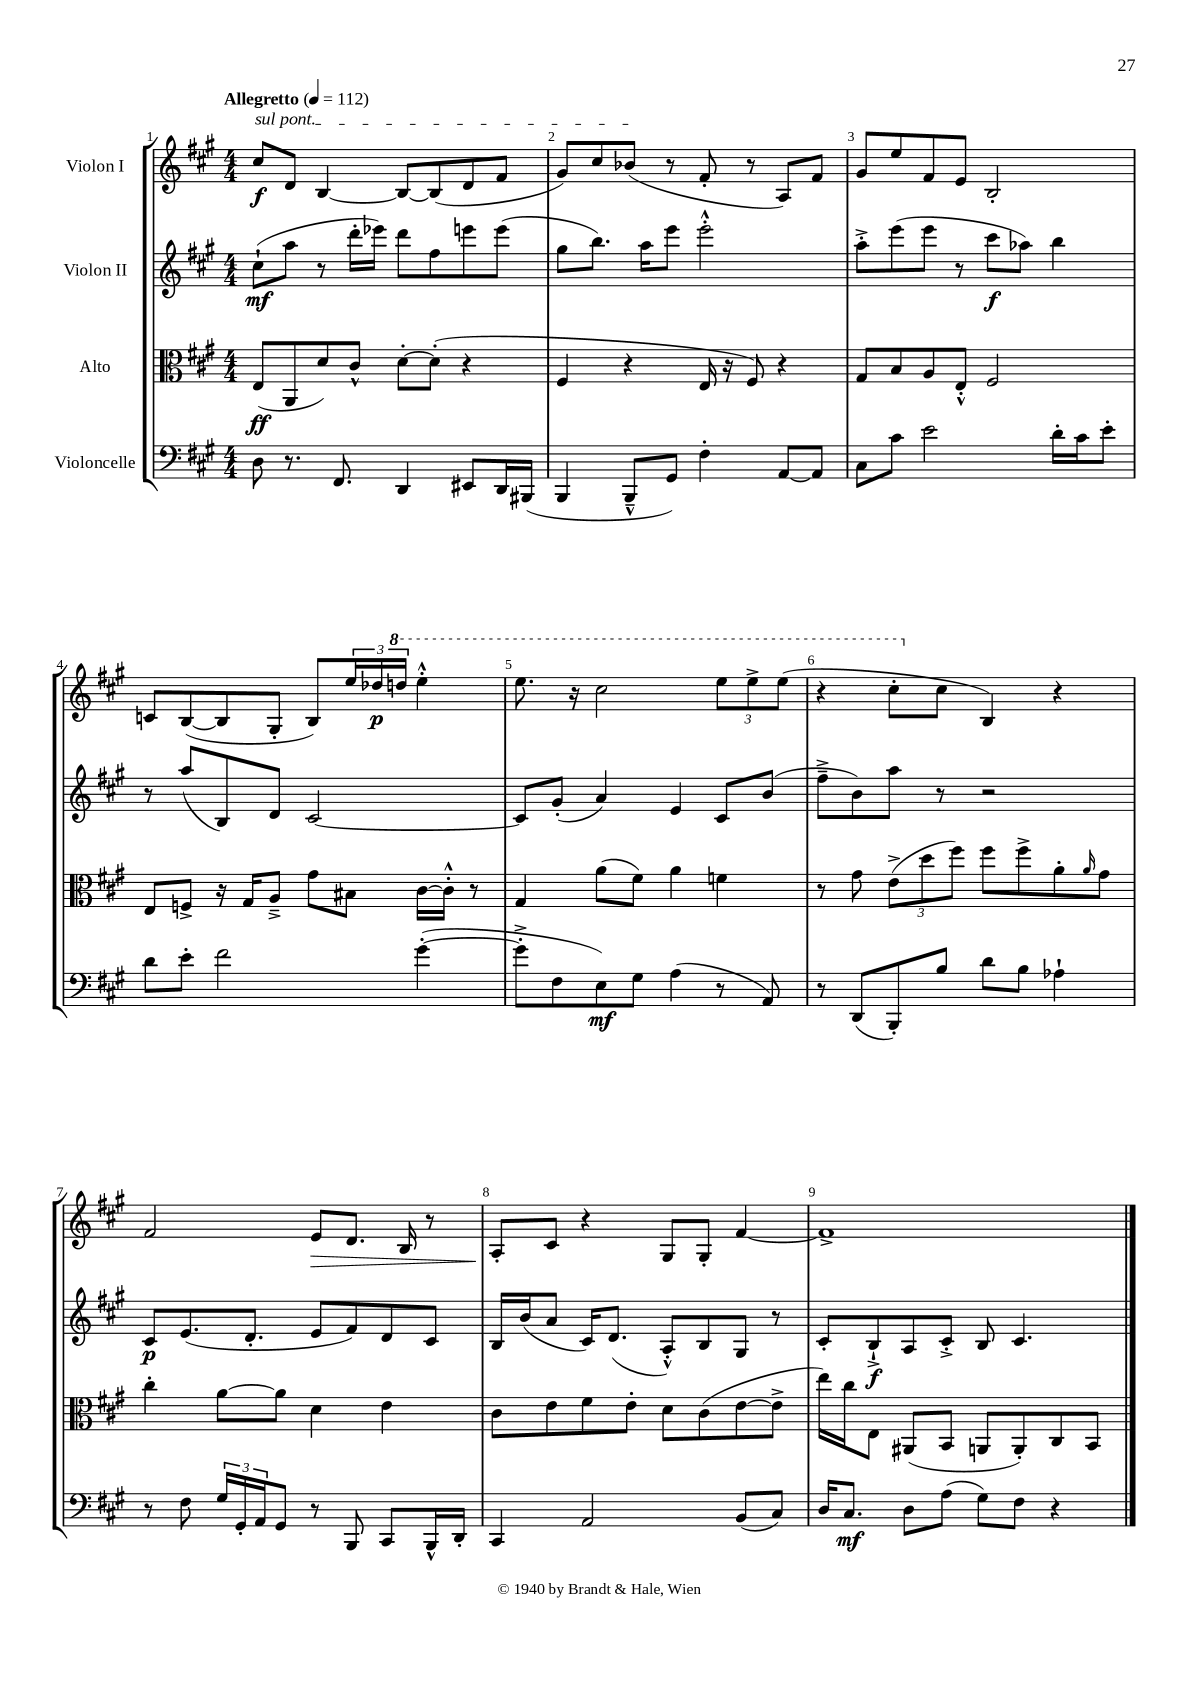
<<
\new StaffGroup <<
\new Staff = "s0" \with { instrumentName = "Violon I" } {
    \clef treble \key a \major \numericTimeSignature \time 4/4 \tempo "Allegretto" 4 = 112
    \once \override TextSpanner.bound-details.left.text = \markup { \italic "sul pont." } cis''8\f\startTextSpan d'8 b4~ b8~ b8( d'8 fis'8 |
    gis'8) cis''8 bes'8\stopTextSpan( r8 fis'8-. r8 a8) fis'8 |
    gis'8 e''8 fis'8 e'8 b2-. |
    c'8 b8~( b8 gis8-. b8) \tuplet 3/2 { e''16 des''16\p \ottava #1 d'''!16 } e'''4-.-^ |
    e'''8. r16 cis'''2 \tuplet 3/2 { e'''8 e'''8-> e'''8( } |
    r4 cis'''8-. \ottava #0 cis''8 b4) r4 |
    fis'2 e'8\> d'8. b16 r8 |
    a8-.\! cis'8 r4 gis8 gis8-. fis'4~ |
    fis'1-> \bar "|." |
}
\new Staff = "s1" \with { instrumentName = "Violon II" } {
    \clef treble \key a \major \numericTimeSignature \time 4/4
    cis''8-!\mf( a''8 r8 d'''16-. ees'''16) d'''8 fis''8 e'''8 e'''8( |
    gis''8 b''8.) a''16 e'''8 e'''2-.-^ |
    a''8-.-> e'''8( e'''8 r8 cis'''8\f aes''8) b''4 |
    r8 a''8( b8) d'8 cis'2~ |
    cis'8 gis'8-.( a'4) e'4 cis'8 b'8( |
    fis''8---> b'8) a''8 r8 r2 |
    cis'8\p e'8.( d'8.-. e'8 fis'8) d'8 cis'8 |
    b16 b'16( a'8 cis'16) d'8.( a8-.-^) b8 gis8 r8 |
    cis'8-. b8-!->\f a8 cis'8-.-> b8 cis'4. \bar "|." |
}
\new Staff = "s2" \with { instrumentName = "Alto" } {
    \clef alto \key a \major \numericTimeSignature \time 4/4
    e8\ff( a,8 d'8) cis'8-^ d'8~-. d'8-.( r4 |
    fis4 r4 e16 r16 fis8) r4 |
    gis8 b8 a8 e8-.-^ fis2 |
    e8 f8-> r16 gis16 a8---> gis'8 bis8 cis'16~ cis'16-.-^ r8 |
    gis4 a'8( fis'8) a'4 f'4 |
    r8 gis'8 \tuplet 3/2 { e'8->( d''8 fis''8) } fis''8 fis''8-> a'8-. \grace { a'16 } gis'8 |
    cis''4-. a'8~ a'8 d'4 e'4 |
    cis'8 e'8 fis'8 e'8-. d'8 cis'8( e'8~ e'8-> |
    e''16) cis''16 e8 ais,8( b,8 a,8 a,8-.) cis8 b,8 \bar "|." |
}
\new Staff = "s3" \with { instrumentName = "Violoncelle" } {
    \clef bass \key a \major \numericTimeSignature \time 4/4
    d8 r8. fis,8. d,4 eis,8 d,16 bis,,16( |
    b,,4 b,,8---^ gis,8) fis4-. a,8~ a,8 |
    cis8 cis'8 e'2 d'16-. cis'16 e'8-. |
    d'8 e'8-. fis'2 gis'4~-.( |
    gis'8-.-> fis8 e8\mf) gis8 a4( r8 a,8) |
    r8 d,8( b,,8-.) b8 d'8 b8 aes4-! |
    r8 fis8 \tuplet 3/2 { gis16 gis,16-. a,16 } gis,8 r8 b,,8 cis,8 b,,16-^ d,16-. |
    cis,4 a,2 b,8( cis8) |
    d16 cis8.\mf d8 a8( gis8) fis8 r4 \bar "|." |
}
>>
>>
\layout { \context { \Score \override BarNumber.break-visibility = ##(#f #t #t) barNumberVisibility = #all-bar-numbers-visible } }
